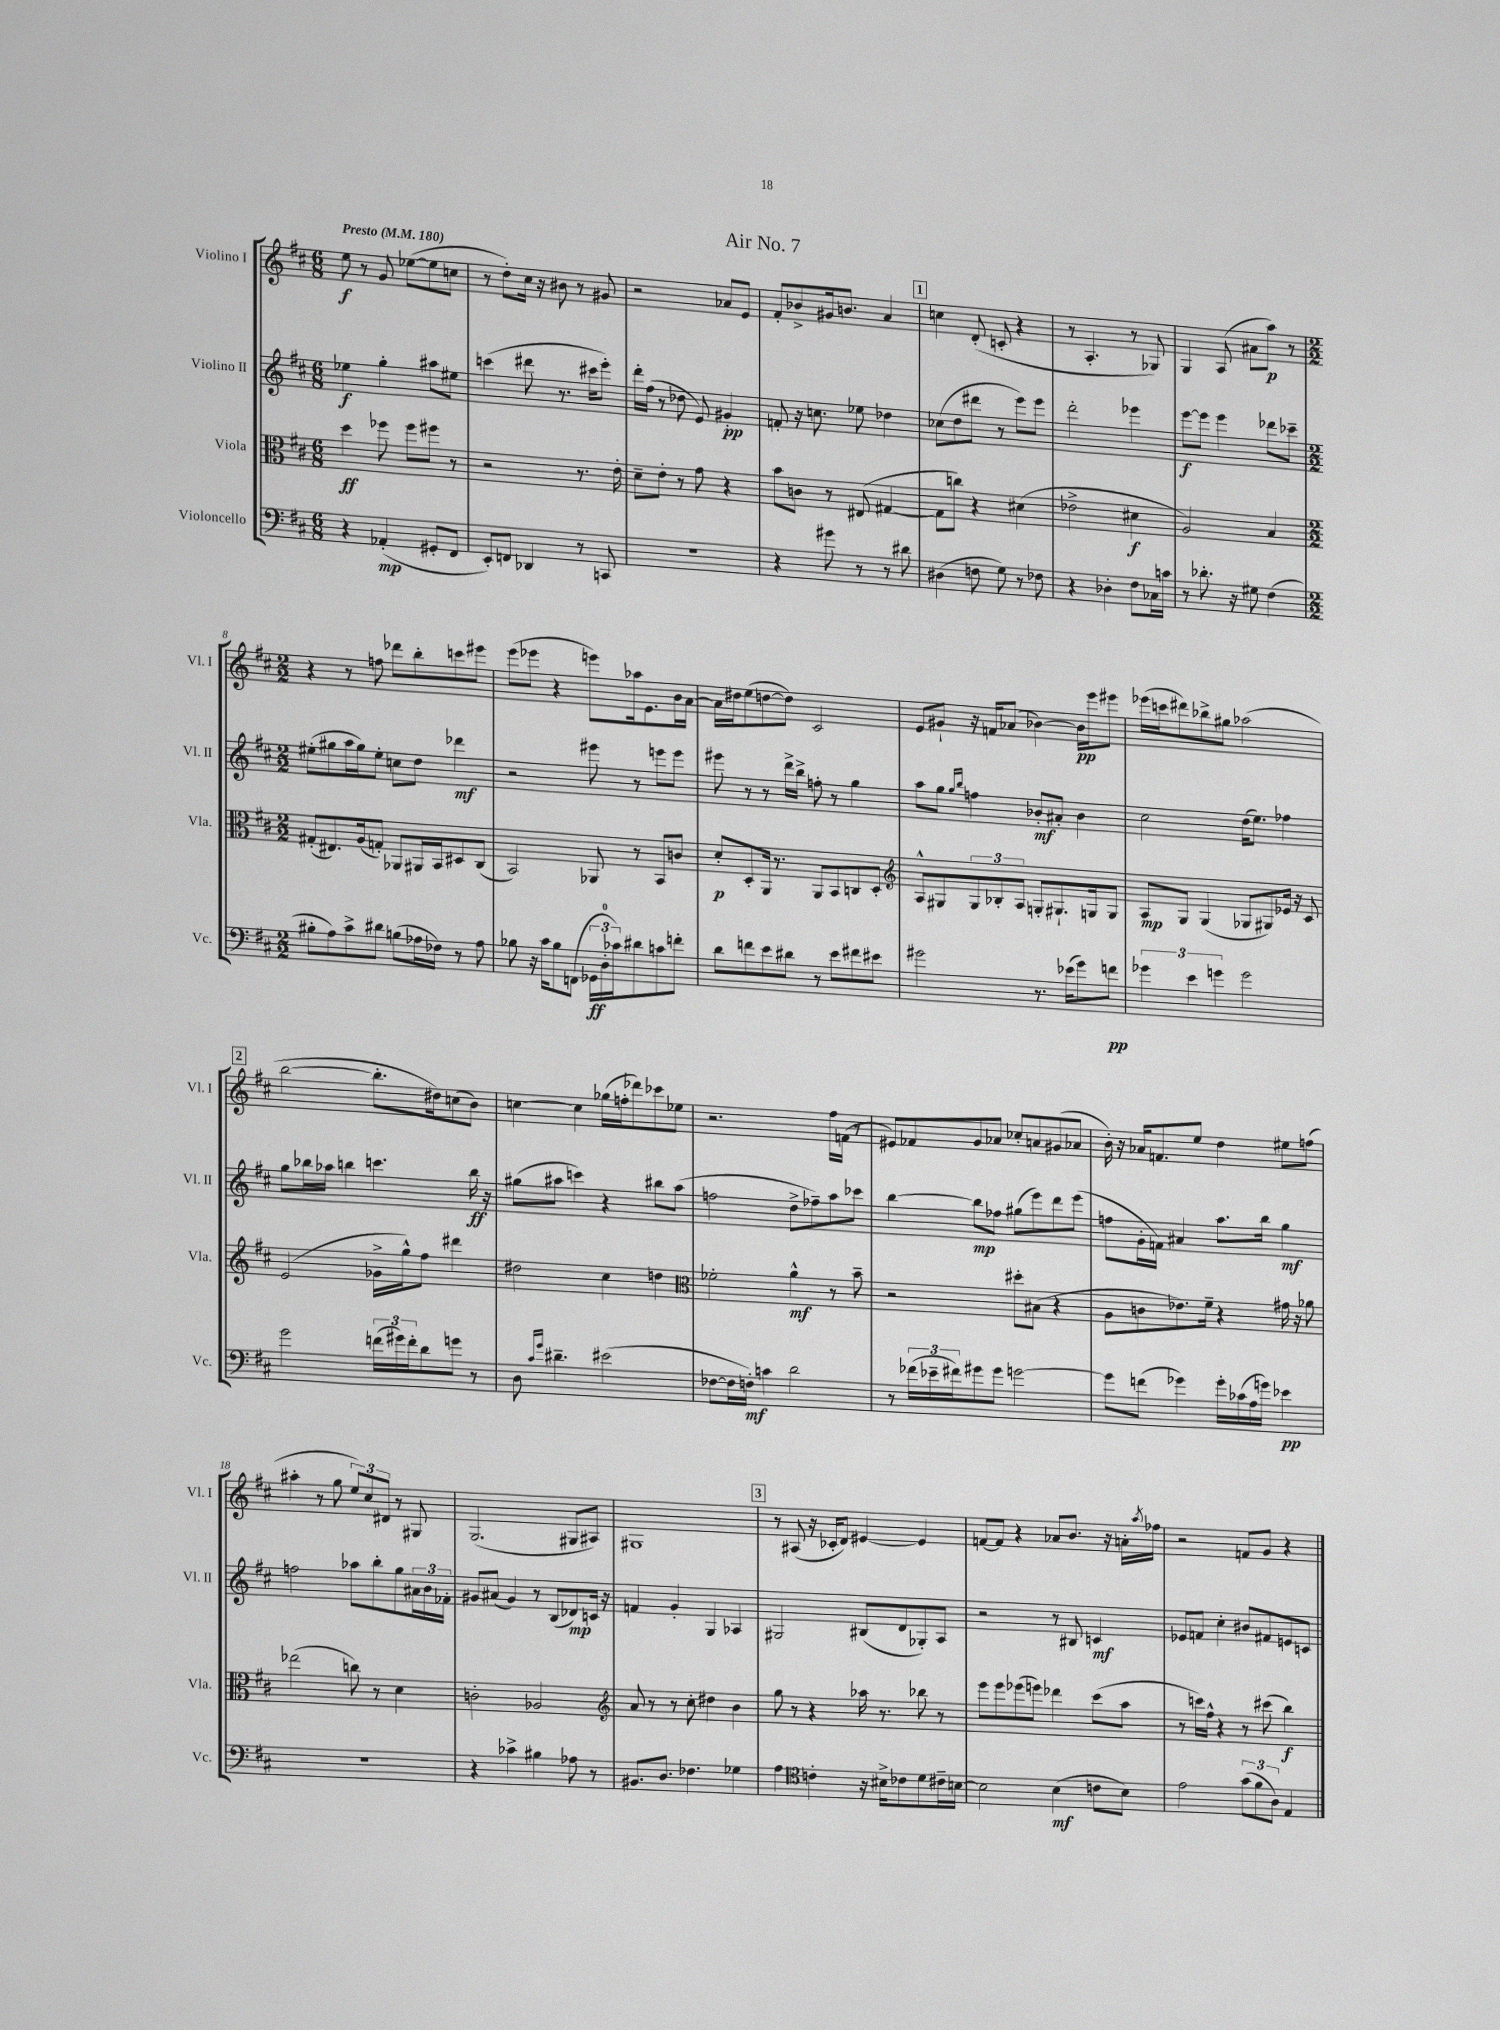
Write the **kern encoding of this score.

**kern	**kern	**kern	**kern
*staff4	*staff3	*staff2	*staff1
*clefF4	*clefC3	*clefG2	*clefG2
*k[f#c#]	*k[f#c#]	*k[f#c#]	*k[f#c#]
*M6/8	*M6/8	*M6/8	*M6/8
*MM180	*MM180	*MM180	*MM180
4r	4dd\	4ee-\	8ee\
.	.	.	8r
(4AA-'/	8ff-\	4gg'\	8g/
.	8ff-\L	.	([8ee-\L
8GG#'/L	8ff#\J	8aa#\L	8ee-\]
8FF#/J	8r	8ee#\J	8cc\J
=	=	=	=
8EE'/L)	2r	(4ccc\	8r
8FF/J	.	.	8dd'\L)
4DD-/	.	8ddd#\	16cc#\Jk
.	.	.	16r
.	.	8.r	8b#\
8r	8.r	.	8r
.	.	16ccc#\LK	.
8CC/	.	8eee'\J)	8g#/
.	16e'\	.	.
=	=	=	=
2.r	8d~\L	16ddd'\LL	2r
.	.	(16ff#\JJ	.
.	8e'\J	8r	.
.	8r	8dd-\	.
.	8g\	8e/)	.
.	4r	4g#'/	8a-/L
.	.	.	8e/J
=	=	=	=
4r	8b\L	8f'/	8f#'/L
.	8c\J	16r	8b-^/
.	.	8.cc\	.
8g#\	8r	.	16g#/k
.	.	.	8.b/J
8r	(8E#/	8ee-\	.
8r	[4G#/	4dd-\	4a/
8d#\	.	.	.
=	=	=	=
(4D#\	8G#\]L	(8cc-\L	4cc\
.	8cc\J)	8dd\	.
8F\	4r	8ddd#\J	(8d'/
8G\)	.	8r	8c'/
8r	(4d#\	8eee\L)	4r
8F-\	.	8eee\J	.
=	=	=	=
4r	2e-^\	2ddd'\	8r
.	.	.	4.A'/
4D-'\	.	.	.
8F#\L	4d#\	4eee-\	8r
16C-\L	.	.	8G-/)
16c\JJ	.	.	.
=	=	=	=
8r	2A/)	[8eee\L	4G/
8.d-'\	.	8eee\]J	.
.	.	4eee\	(8A/
16r	.	.	.
8G#\	.	.	8a#\L
(4F#\	4B/	8ddd-\L	8aa\J)
.	.	8ccc-~\J	8r
=	=	=	=
*M2/2	*M2/2	*M2/2	*M2/2
8B#'\L	(8G#'/L	(8ee#'\L	4r
8A\)	8.E#/)	8gg#\	.
8c#^\	.	16aa\L	8r
.	(16A/k	16gg#\J)	.
8d#\J	8G'/J)	8ee#'\J	8ff\
(8B\L	8AA-/L	8cc\L	8ddd-\L
16A-\L	16AA#/L	8dd\J	8bb'\
16F-\JJ)	16BB/J	.	.
8r	8D#/	4ddd-\	8ccc\
8A-\	(8C#/J	.	8eee#\J
=	=	=	=
8B-\	2BB/)	2r	(8eee\L
16r	.	.	8eee-\J
16c#\LK	.	.	.
8B-\	.	.	4r
(8FF\J	.	.	.
24GG-\LL	8AA-/	8eee#\	8eee\L)
24D'\	.	.	.
24c-\J)	.	.	.
8d#\	8r	8r	16aa-\k
.	.	.	8.e\
8c\	8BB/L	8eee\L	.
8f'\J	8c/J	8eee\J	16b\L
.	.	.	[16a\JJ
=	=	=	=
8d\L	8d'/L	8eee#\	16a\]LL
.	.	.	16dd#\J
8f\	8D'/	8r	(8ee\
8e\	16AA/Jk	8r	[8dd\
.	8.r	.	.
8d#\J	.	16ddd^\LL	8dd\]J)
.	.	16bb^\JJ	.
8r	8AA/L	8ff'\	2c#/
8e\L	8BB/	8r	.
8f#\	8C/	4gg\	.
8e#\J	8D'/J	.	.
=	=	=	=
*	*clefG2	*	*
2g#\	8A^^/L	8aa\L	8e/L
.	8G#/	8gg\J	8g#`/J
.	.	16qqgg/LL	.
.	.	16qqbb/JJ	.
.	12G#/	4ff\	16r
.	.	.	16f/LK
.	12B-'/	.	.
.	.	.	(8a-/J
.	12A/J	.	.
8.r	8G'/L	8b-'/L	[4b-\)
.	8.G#`/	8a#'/J	.
(16e-\LK	.	.	.
8g#\)	.	4b-\	16b-\]LL
.	16G/k	.	16eee\J
8f\J	8G/J	.	8eee#\J
=	=	=	=
6g-\	8A/L	2cc#\	(16eee-\LL
.	.	.	16ccc\J
.	8G/J	.	8ddd#\)
6e\	.	.	.
.	(4G/	.	8bb-^\
6g\	.	.	.
.	.	.	8gg#\J
2g\	8G-/L	(16dd\LK	(2aa-\
.	.	8.ee\J)	.
.	8G#/)	.	.
.	16e-/Jk	4ff-\	.
.	16r	.	.
.	8c#/	.	.
=	=	=	=
2g\	(2e/	8gg\L	[2bb\
.	.	16bb-\L	.
.	.	16aa-\JJ	.
.	.	4bb\	.
(24f\LL	16g-^\LL	4.ccc\	8.bb'\]L
24g#\)	.	.	.
.	16gg^^\J)	.	.
24f'\J	.	.	.
8d\	8ff#\J	.	.
.	.	.	16dd#\k)
8g\J	4ddd#\	.	(8cc\
8r	.	16bb\	8b\J)
.	.	16r	.
=	=	=	=
8D\	2dd#\	(8gg#\L	[4cc\
16qqc#/LL	.	.	.
16qqg/JJ	.	.	.
4.d#~\	.	8aa#\J	.
.	.	4ccc\)	4cc\]
(2e#\	4cc#\	4r	(16gg-\LL
.	.	.	16ff'\J
.	.	.	8ddd-\)
.	4dd\	8bb#\L	8ccc-\
.	.	(8aa#\J	8ee-\J
=	=	=	=
*	*clefC3	*	*
[8F-\L	2f-'\	2ff\	2.r
16F-\]L	.	.	.
16F'\JJ)	.	.	.
4c\	.	.	.
2d\	4a^^\	8dd^\L	.
.	.	8ff-~\)	.
.	8r	8aa\	16ff#\LL
.	.	.	(16f\JJ
.	8b~\	8ccc-\J	8r
=	=	=	=
8r	2r	[4bb\	8e#/L)
(24f-\LL	.	.	8f-/
24e-~\	.	.	.
24f#\J)	.	.	.
8g#\	.	8bb\]L	8g/
8g#\J	.	8ff-\J	8a-/J
[2g\	8dd#'\L	(8gg#\L	8cc-'/L
.	(8B#\J	8eee\)	8a/
.	4r	8ddd\	(8g#/
.	.	(8eee\J	8a-/J
=	=	=	=
8g\]L	8A\L	8ff\L	16b'\)
.	.	.	16r
(8f\J	8c\	16g'\L	16a-/LK
.	.	16f\JJ)	8.f/
4g-\)	8.e-\)	4a#/	.
.	.	.	8ee/J
.	16f#~\Jk	.	.
16g-'\LL	4r	8.aa\L	4dd\
(16c-\	.	.	.
16A\	.	.	.
16g\JJ)	.	16bb\Jk	.
4e-\	16g#\	4gg\	8ee#\L
.	16r	.	.
.	8a-\	.	(8ff\J
=	=	=	=
1r	(2ee-\	2ff\	4aa#'\
.	.	.	8r
.	.	.	8gg\
.	8cc\)	8aa-\L	12ee/L)
.	.	.	12cc#/
.	8r	8bb'\	.
.	.	.	12d#/J
.	4d\	8gg\	8r
.	.	24a#\L	8G#/
.	.	24b\	.
.	.	24f-'\JJ	.
=	=	=	=
4r	2c'\	8g#/L	(2.G/
.	.	(8a#/J	.
4c-^\	.	4g#/)	.
4B#\	2A-/	8r	.
.	.	(8B/L	.
8A-\	.	8d-/)	8G#/L
8r	.	16c/Jk	8A#/J)
.	.	16r	.
=	=	=	=
*	*clefG2	*	*
8.BB#/L	8a/	4f/	1G#
.	8r	.	.
8.D/J	.	.	.
.	8r	4g'/	.
4.F-\	8cc#'\	.	.
.	4dd#\	4G/	.
4G-\	4b\	4A-/	.
=	=	=	=
4A\	8gg\	2G#/	8r
.	8r	.	(8A#/
*clefC4	*	*	*
4c'\	4r	.	16r
.	.	.	16c-'/LK
.	.	.	8d/J)
16r	16aa-\	(8B#/L	[4e#/
16B#^\LK	8.r	.	.
8c-\	.	8d/	.
8d\	8bb-\	8G-'/)	4e#/]
16c#~\L	8r	8A/J	.
[16B\JJ	.	.	.
=	=	=	=
2B\]	8eee\L	2r	[8f/L
.	8eee\	.	8f/]J
.	(8eee-\	.	4r
.	8eee\J)	.	.
(4B\	4ddd-\	8r	8a-/L
.	.	8B#/	8.b/J
8c\L	(8ccc#\L	4c/	.
.	.	.	16r
8B\J)	8aa\J	.	16a'\LL
.	.	.	8qaa/
.	.	.	16ff-\JJ
=	=	=	=
2e\	8r	8e-/L	2r
.	16ccc\LL)	8f/J	.
.	16ff#^^\JJ	.	.
.	4r	4cc#'\	.
(12g\L	8r	8b#/L	8f/L
12f#\	.	.	.
.	(8ccc#\	8f#/	8g/J
12A\J)	.	.	.
4E/	4bb\)	8e/	4r
.	.	8c/J	.
==	==	==	==
*-	*-	*-	*-
